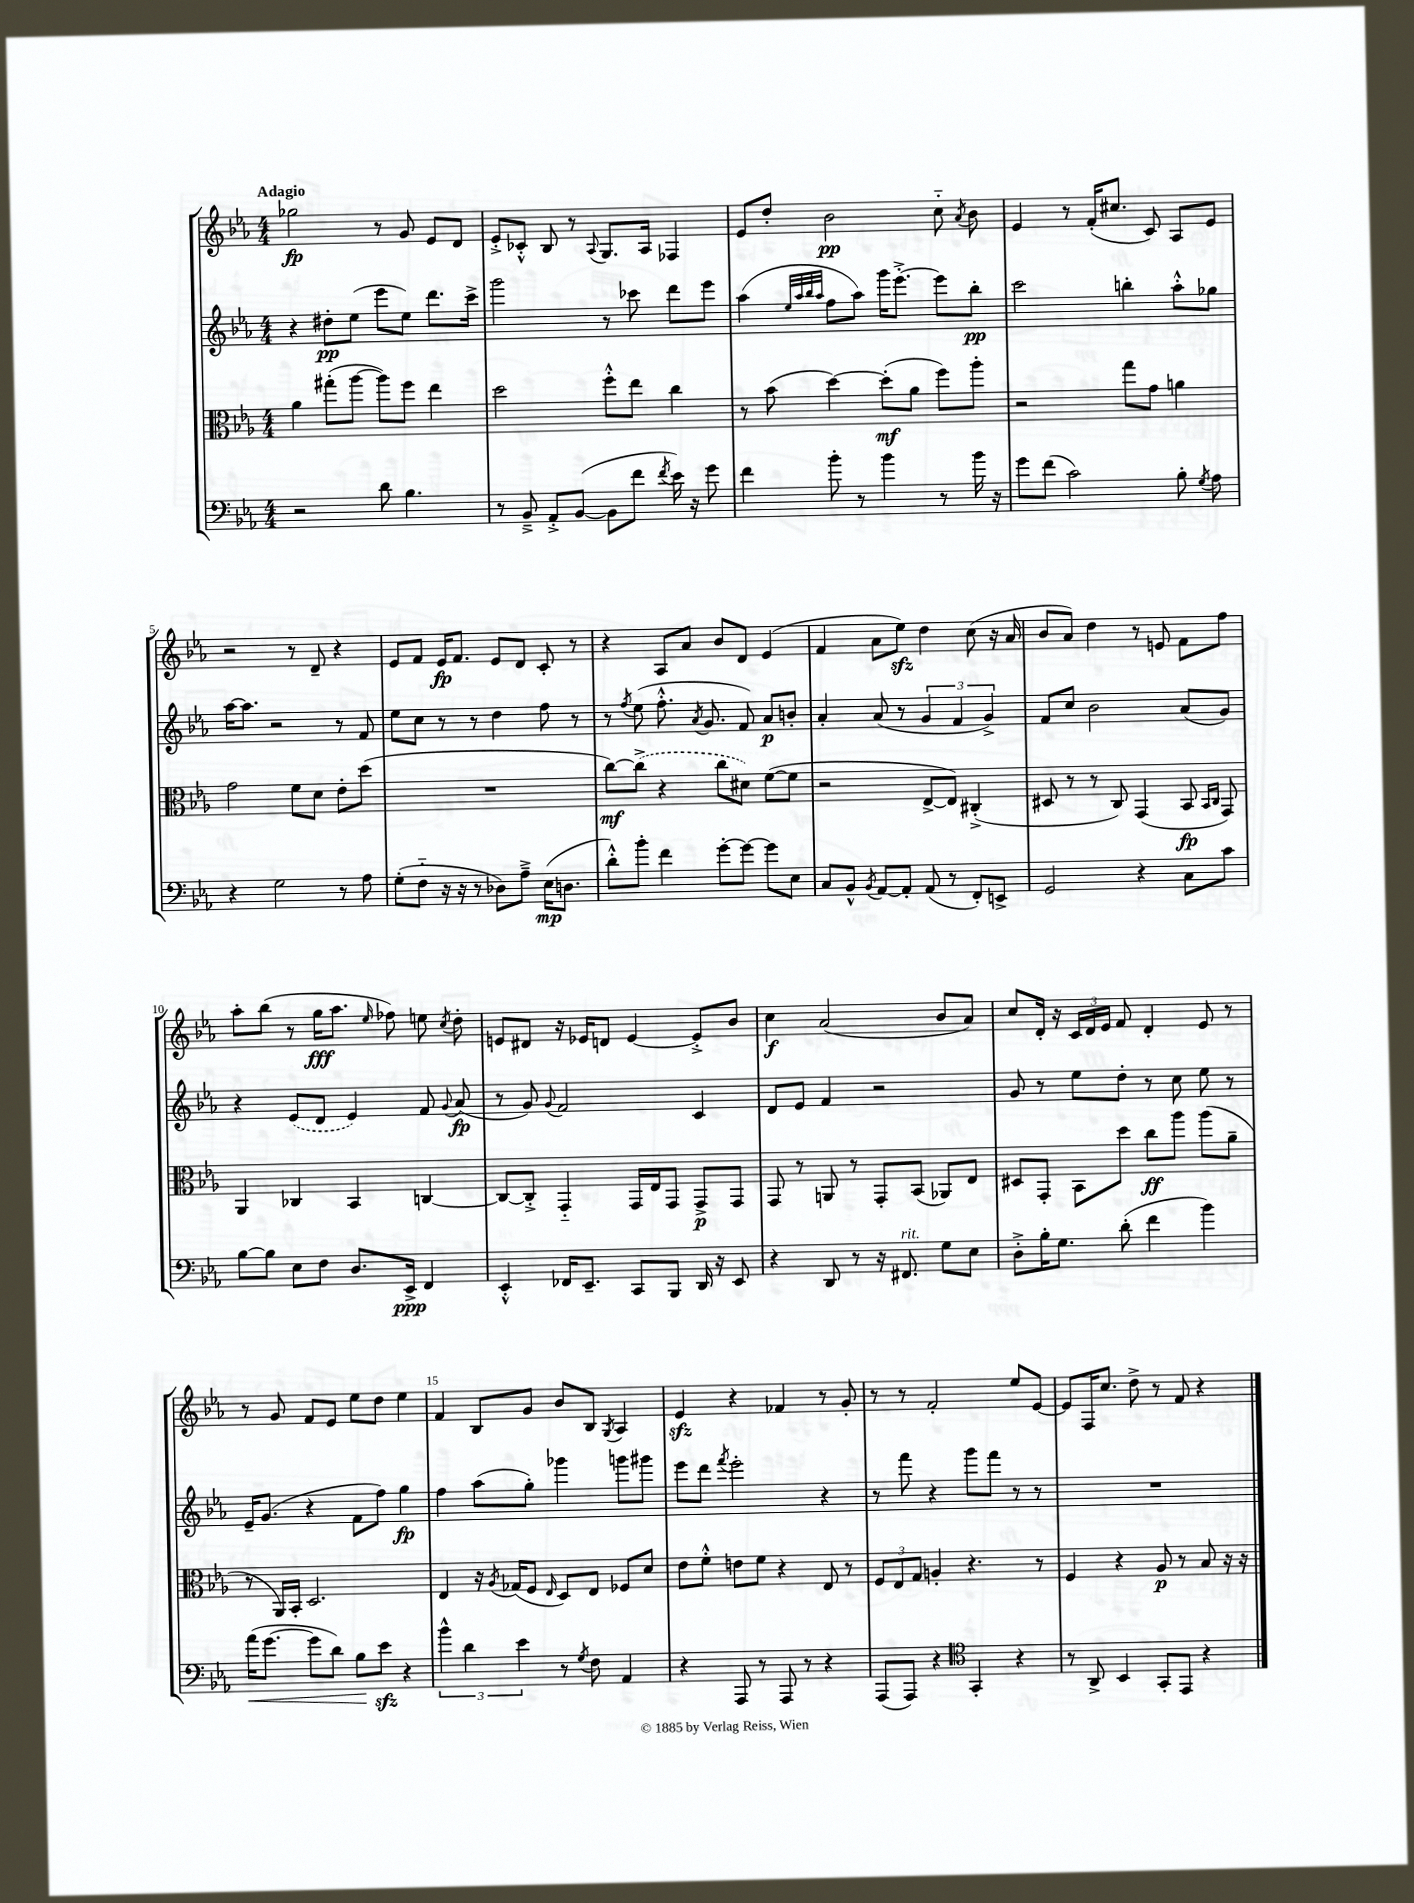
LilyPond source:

<<
\new StaffGroup <<
\new Staff = "s0" {
    \clef treble \key ees \major \numericTimeSignature \time 4/4 \tempo "Adagio"
    \autoBeamOff ges''2\fp r8 g'8 ees'8[ d'8] |
    ees'8[-.-> ces'8]-.-^ bes8 r8 \appoggiatura { aes8 } g8.[ aes16] fes4 |
    ees'8[ d''8]-. bes'2\pp c''8-_ \acciaccatura { aes'8 } bes'8 |
    ees'4 r8 f'16[-.( cis''8.] c'8) aes8[ ees'8] |
    r2 r8 d'8-- r4 |
    ees'8[ f'8] ees'16[\fp f'8.] ees'8[ d'8] c'8-. r8 |
    r4 aes8[ aes'8] bes'8[ d'8] ees'4( |
    f'4 aes'8[ ees''8]\sfz) d''4 c''8( r16 aes'16 |
    bes'8[ aes'8]) d''4 r8 e'8 f'8[ f''8] |
    aes''8[-. bes''8]( r8 g''16[\fff aes''8.] \grace { ees''16 } fes''8) e''8 \acciaccatura { c''8 } d''8-. |
    e'8[ dis'8] r16 ees'16[ d'8] ees'4~ ees'8[-.-> bes'8] |
    c''4\f aes'2( bes'8[ aes'8]) |
    c''8[ d'16]-. r16 \tuplet 3/2 { c'16[ d'16 ees'16] } f'8 d'4-. ees'8 r8 |
    r8 g'8 f'8[ ees'8] ees''8[ d''8] ees''4 |
    f'4 bes8[ g'8] bes'8[ bes8] \acciaccatura { g8 } aes4 |
    ees'4\sfz r4 fes'4 r8 g'8-. |
    r8 r8 f'2-. ees''8[ ees'8]~ |
    ees'8[ f16 c''8.] d''8-> r8 f'8 r4 \bar "|." |
}
\new Staff = "s1" {
    \clef treble \key ees \major \numericTimeSignature \time 4/4
    \autoBeamOff r4 dis''8[-.\pp ees''8]( ees'''8[ ees''8]) d'''8.[ c'''16]-> |
    g'''2 r8 ces'''8 d'''8[ ees'''8] |
    aes''4( \grace { ees''32[ aes''32 bes''32 aes''32] } f''8[ aes''8]) g'''16[ ees'''8.]~-.-> ees'''8[ bes''8]-.\pp |
    c'''2 b''4-. aes''8[-.-^ ges''8] |
    aes''16[~ aes''8.] r2 r8 f'8 |
    ees''8[ c''8] r8 r8 d''4 f''8 r8 |
    r8 \acciaccatura { f''8 } ees''8( f''8.-.-^ \acciaccatura { aes'8 } g'8. f'8) aes'8[\p b'8]-. |
    aes'4-. aes'8( r8 \tuplet 3/2 { g'4 f'4 g'4->) } |
    f'8[ c''8] bes'2 aes'8[( g'8]) |
    r4 \once \slurDashed ees'8[( d'8] ees'4) f'8 \appoggiatura { g'8 } aes'8\fp( |
    r8 g'8) \appoggiatura { g'8 } f'2 c'4 |
    d'8[ ees'8] f'4 r2 |
    g'8 r8 ees''8[ d''8]-. r8 c''8 ees''8 r8 |
    ees'16[-- g'8.]( r4 f'8[ f''8]) g''4\fp |
    f''4 aes''8[( g''8]-.) ges'''4 g'''8[ gis'''8] |
    ees'''8[ d'''8] \acciaccatura { f'''8 } ees'''2-. r4 |
    r8 f'''8 r4 g'''8[ f'''8] r8 r8 |
    R1 \bar "|." |
}
\new Staff = "s2" {
    \clef alto \key ees \major \numericTimeSignature \time 4/4
    \autoBeamOff aes'4 gis''8[-.( aes''8]~ aes''8[) f''8] ees''4 |
    d''2 f''8[-.-^ ees''8] c''4 |
    r8 bes'8( d''4~) d''8[-.\mf( aes'8] f''8[) aes''8]-. |
    r2 g''8[ g'8] a'4 |
    g'2 f'8[ d'8] ees'8[-. d''8]( |
    R1 |
    c''8[~\mf) \once \slurDashed c''8]->( r4 c''8[ dis'8]) f'8[~( f'8] |
    r2 ees8[~-> ees8]) cis4-.->( |
    dis8 r8 r8 c8) g,4( bes,8\fp \grace { bes,16[ c16] } g,8) |
    aes,4 ces4 bes,4 c4~ |
    c8[~ c8]-.-> g,4-_ g,16[ ees16 g,8] g,8[->\p g,8] |
    g,8 r8 a,8 r8 g,8[-. bes,8]( aes,8[) ees8] |
    dis8[ g,8]-. bes,8[ d''8] c''8[\ff aes''8] aes''8[( aes'8]-- |
    r8 aes,16[) bes,16]-. d2. |
    ees4 r16 \acciaccatura { aes8 } ges16[( f8] \grace { ees16 } d8[) ees8] fes8[ d'8] |
    ees'8[ f'8]-.-^ e'8[ f'8] r4 ees8 r8 |
    \tuplet 3/2 { f8[ ees8 g8] } a4-. r4. r8 |
    f4 r4 aes8\p r8 bes8 r16 r16 \bar "|." |
}
\new Staff = "s3" {
    \clef bass \key ees \major \numericTimeSignature \time 4/4
    \autoBeamOff r2 d'8 bes4. |
    r8 bes,8---> aes,8[-.-> bes,8]~( bes,8[ f'8] \acciaccatura { f'8 } ees'16) r16 g'8 |
    f'4 bes'8-. r8 bes'4 r8 bes'16 r16 |
    g'8[ f'8]( c'2) bes8-. \acciaccatura { g8 } aes8 |
    r4 g2 r8 aes8 |
    g8[-.( f8]-_ r16 r16 r8 des8[) aes8]---> ees16[\mp( d8.] |
    d'8[-.-^) bes'8]-. f'4 g'8[~-. g'8]~ g'8[ ees8] |
    c8[ bes,8]-^ \acciaccatura { bes,8 } aes,8[~ aes,8]-. aes,8( r8 f,8[-.) e,8]-> |
    g,2 r4 c8[ c'8] |
    bes8[~ bes8] ees8[ f8] d8.[ ees,16]->\ppp f,4 |
    ees,4-.-^ fes,16[ ees,8.]-- c,8[ bes,,8] d,16 r16 ees,8 |
    r4 d,8 r8 r16 fis,8.^\markup { \italic "rit." } g8[ ees8] |
    d8[-.-> bes16-. g8.] d'8-.( f'4 bes'4) |
    aes'16[\<( g'8.]~ g'8[ d'8]) bes8[\! ees'8]\sfz r4 |
    \tuplet 3/2 { bes'4-^ d'4 ees'4 } r8 \acciaccatura { g8 } f8 aes,4 |
    r4 aes,,8 r8 aes,,8 r8 r4 |
    aes,,8[( aes,,8]) r4 \clef tenor g,4-. r4 |
    r8 aes,8-> bes,4 g,8[-. ees,8] r4 \bar "|." |
}
>>
>>
\layout { \context { \Score \override BarNumber.break-visibility = ##(#f #t #t) barNumberVisibility = #(every-nth-bar-number-visible 5) } }
